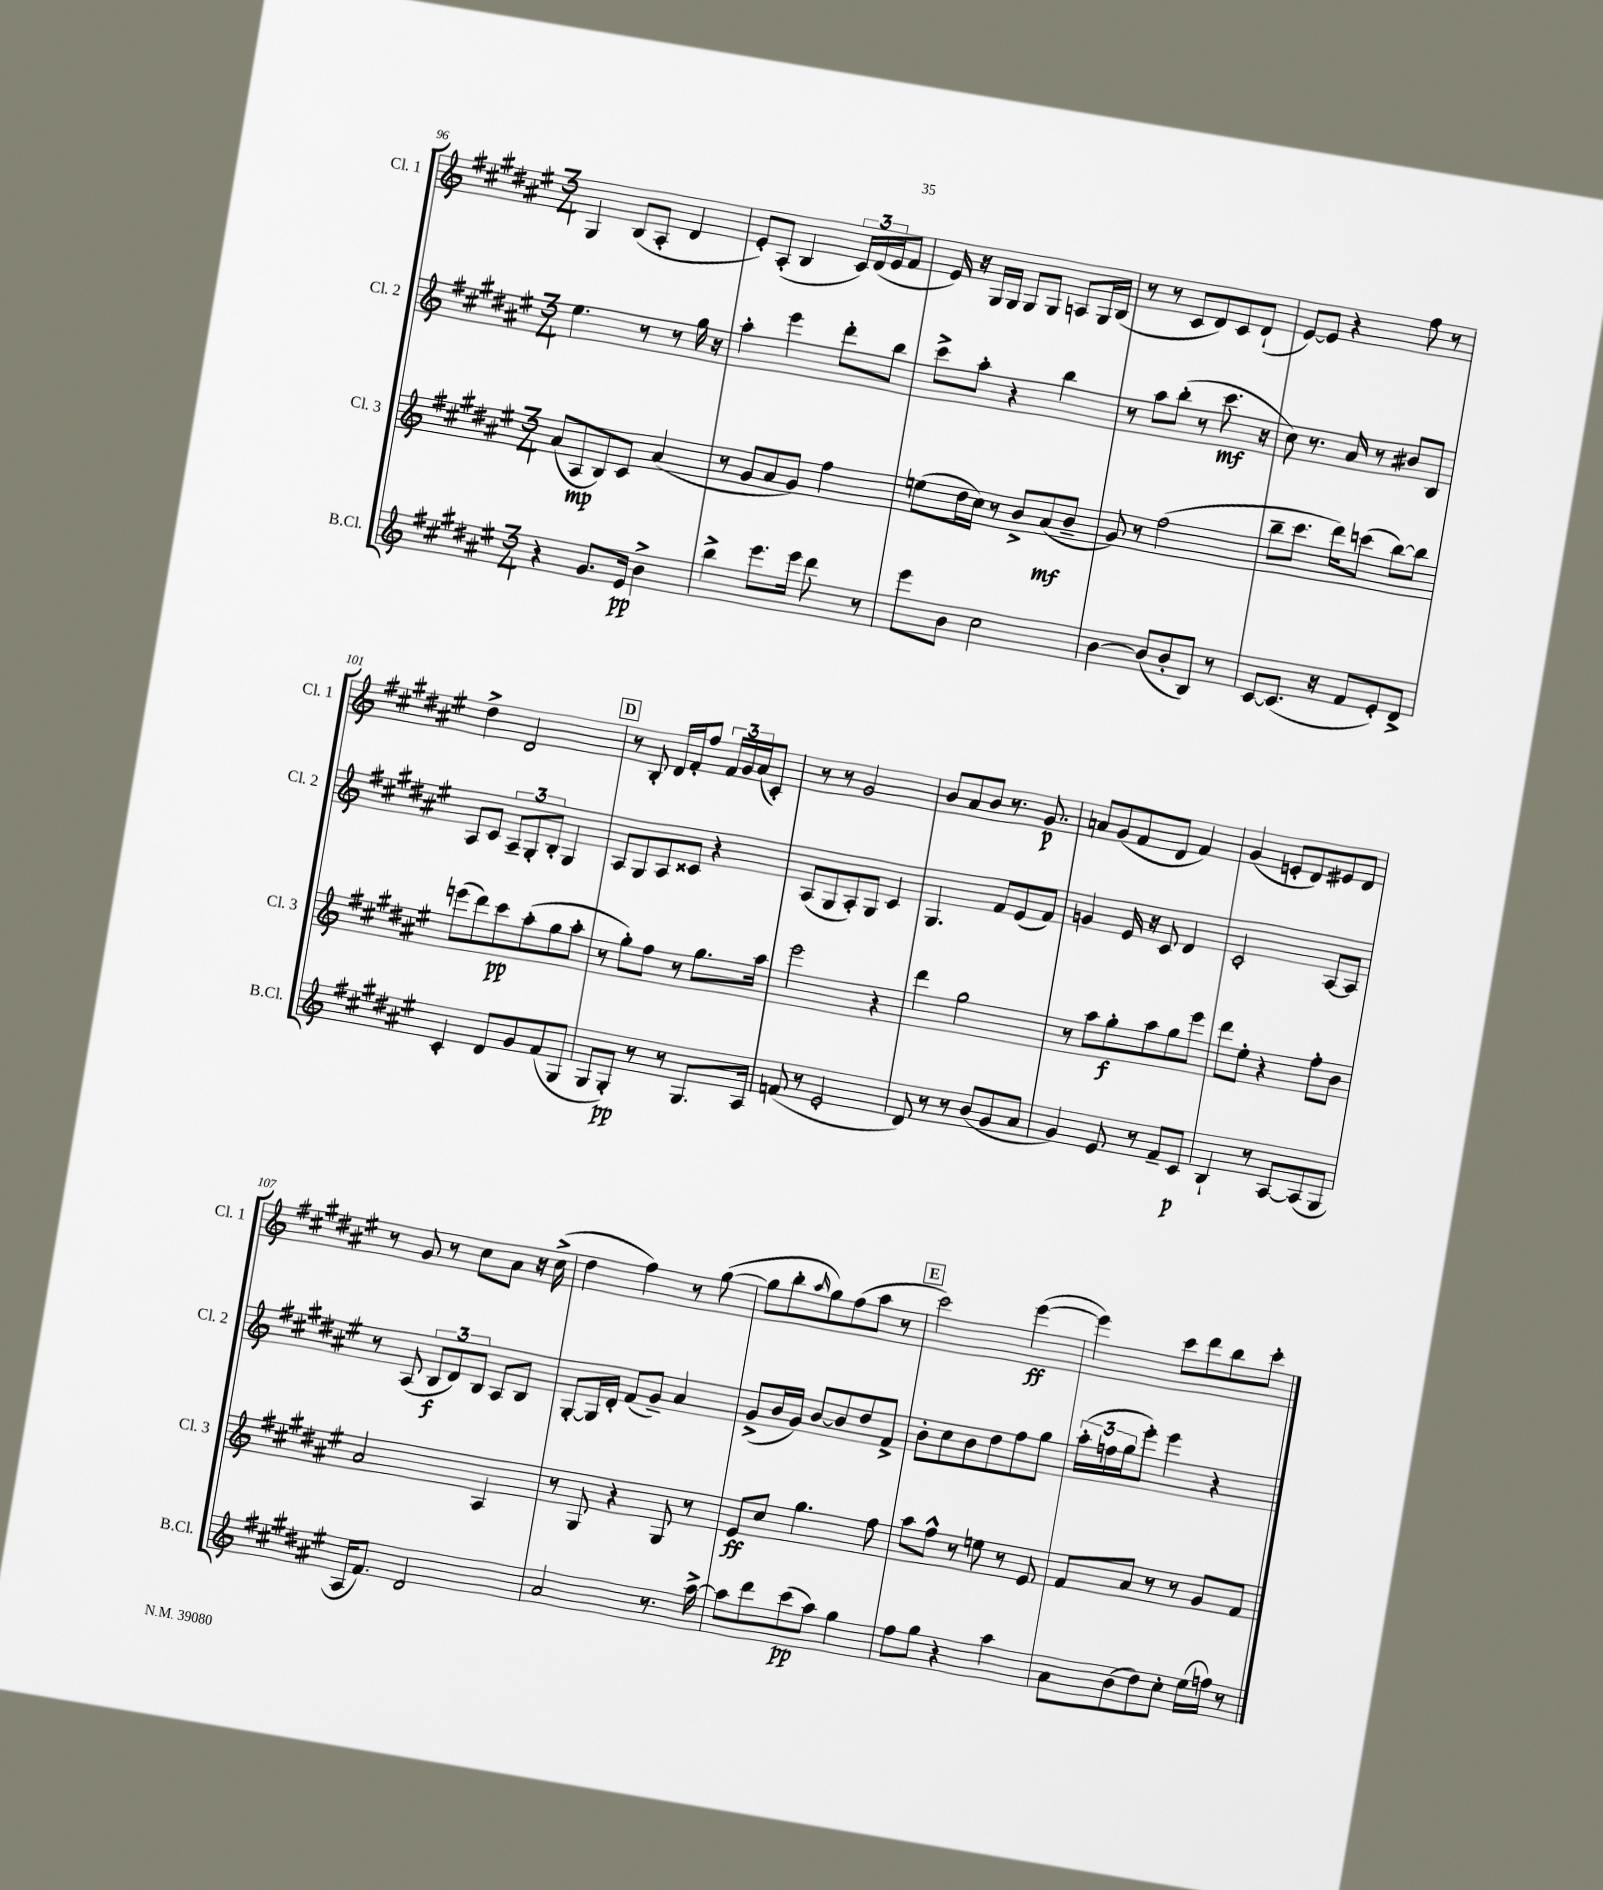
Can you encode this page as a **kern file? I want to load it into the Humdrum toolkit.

**kern	**kern	**kern	**kern
*staff4	*staff3	*staff2	*staff1
*clefG2	*clefG2	*clefG2	*clefG2
*k[f#c#g#d#a#e#]	*k[f#c#g#d#a#e#]	*k[f#c#g#d#a#e#]	*k[f#c#g#d#a#e#]
*M3/4	*M3/4	*M3/4	*M3/4
4r	(8a#	4.ee#	4G#
.	8A#	.	.
8.g#	8B)	.	(8B
.	8c#	8r	8A#'
16e#	.	.	.
4b^	(4a#	8r	4d#
.	.	16gg#	.
.	.	16r	.
=	=	=	=
4bb^	8r	4aa#'	8e#')
.	8g#	.	(8A#'
8.eee#	8a#	4eee#	4B
.	8g#)	.	.
16eee#	.	.	.
8ddd#	4ff#	8ddd#'	24c#)
.	.	.	(24d#
.	.	.	24e#
8r	.	8bb	8f#
=	=	=	=
8eee#	(8ee	8ccc#^	16e#)
.	.	.	16r
8b	16dd#	8aa#'	16G#
.	16cc#)	.	16G#
2cc#	8r	4r	8G#
.	8b^	.	8G#
.	(8a#	4bb	8A
.	8b~	.	16G#
.	.	.	(16B
=	=	=	=
[4b	8g#)	8r	8r
.	8r	8aa#	8r
(8b]	(2ff#	(8bb'	8c#
8b'	.	8r	8d#)
8B)	.	8.ccc#	8c#
8r	.	.	(8d#`
.	.	16r	.
=	=	=	=
[8c#	8bb~	8cc#)	[8e#)
(8.c#]	8.ccc#	8.r	8e#]
.	.	.	4r
16r	16ddd#)	16a#	.
8f#	(8ccc	8r	.
8e#')	[8bb)	8b#	8ff#
8d#^	8bb]	8B	8r
=	=	=	=
4c#'	(8eee	8A#	4dd#^
.	8ddd#)	8c#	.
8d#	8ccc#	12A#~	2d#
.	.	12G#'	.
8g#	(8aa#'	.	.
.	.	12B'	.
(8f#	8gg#	4G#	.
8G#	8aa#'	.	.
=	=	=	=
8G#	8r	8A#	8r
8G#')	8gg#')	8G#	8B'
8r	8ff#	8A#	16d#
.	.	.	16f#'
8r	8r	8c##	8ff#
8.G#	8.gg#	4r	24f#
.	.	.	24g#
.	.	.	(24a#
.	.	.	8c#')
16A#	16aa#	.	.
=	=	=	=
(8f	2eee#	(8A#	8r
8r	.	8G#	8r
2e#'	.	8A#')	2g#
.	.	8G#	.
.	4r	4c#	.
=	=	=	=
8d#)	4ddd#	4.G#	8b
8r	.	.	8a#
8r	2gg#	.	8b
(8b	.	8f#	8.r
8g#	.	(8e#	.
.	.	.	8.g#
8a#	.	8f#)	.
=	=	=	=
4g#)	8r	4g	8a
.	8aa#	.	(8g#
8e#	8gg#'	16e#	8f#
.	.	16r	.
8r	8aa#	8c#	8d#
8f#~	8gg#	4d#	4f#)
8c#	8eee#	.	.
=	=	=	=
4B`	8ddd#	2c#'	(4g#
.	8ee#'	.	.
8r	4r	.	8e'
[8A#	.	.	8d#)
(8A#]	8ff#'	[8A#	8e#
8G#	8b	8A#]	8d#
=	=	=	=
16A#	2a#	8r	8r
8.f#)	.	.	.
.	.	(8A#	8g#
2d#	.	12B	8r
.	.	12d#)	.
.	.	.	8cc#
.	.	12B	.
.	4A#	8A#	8a#
.	.	8B	16r
.	.	.	(16cc#^
=	=	=	=
2a#	8r	[8G#'	4dd#
.	8G#	16G#]	.
.	.	16d#'	.
.	4r	(8f#	4ff#)
.	.	8g#~)	.
8.r	8G#	4a#	8r
.	8r	.	([8gg#
[16aa#^	.	.	.
=	=	=	=
8aa#]	8e#	(8g#^	8gg#]
8ddd#	8cc#	16b	8bb'
.	.	16g#)	.
.	.	.	16qqaa#
(8ccc#	4.gg#	[8b	8gg#)
8aa#)	.	8b]	(8ff#
4gg#	.	8dd#	8aa#
.	8ff#	8f#^	8r
=	=	=	=
8ff#	8aa#	8b'	2ccc#)
8gg#	8ff#^^	8cc#	.
4r	8r	8b	.
.	8ee	8dd#	.
4aa#	8r	8ff#	([4eee#
.	8e#	8gg#	.
=	=	=	=
8a#	8f#	(24aa#'	4eee#])
.	.	24ff	.
.	.	24gg#	.
(8b	8a#	8eee#')	.
8dd#)	8r	4eee#	8ccc#
8cc#'	8r	.	8ddd#
(16ee#	8g#	4r	8bb
16ff)	.	.	.
8r	8f#	.	8ccc#'
==	==	==	==
*-	*-	*-	*-
